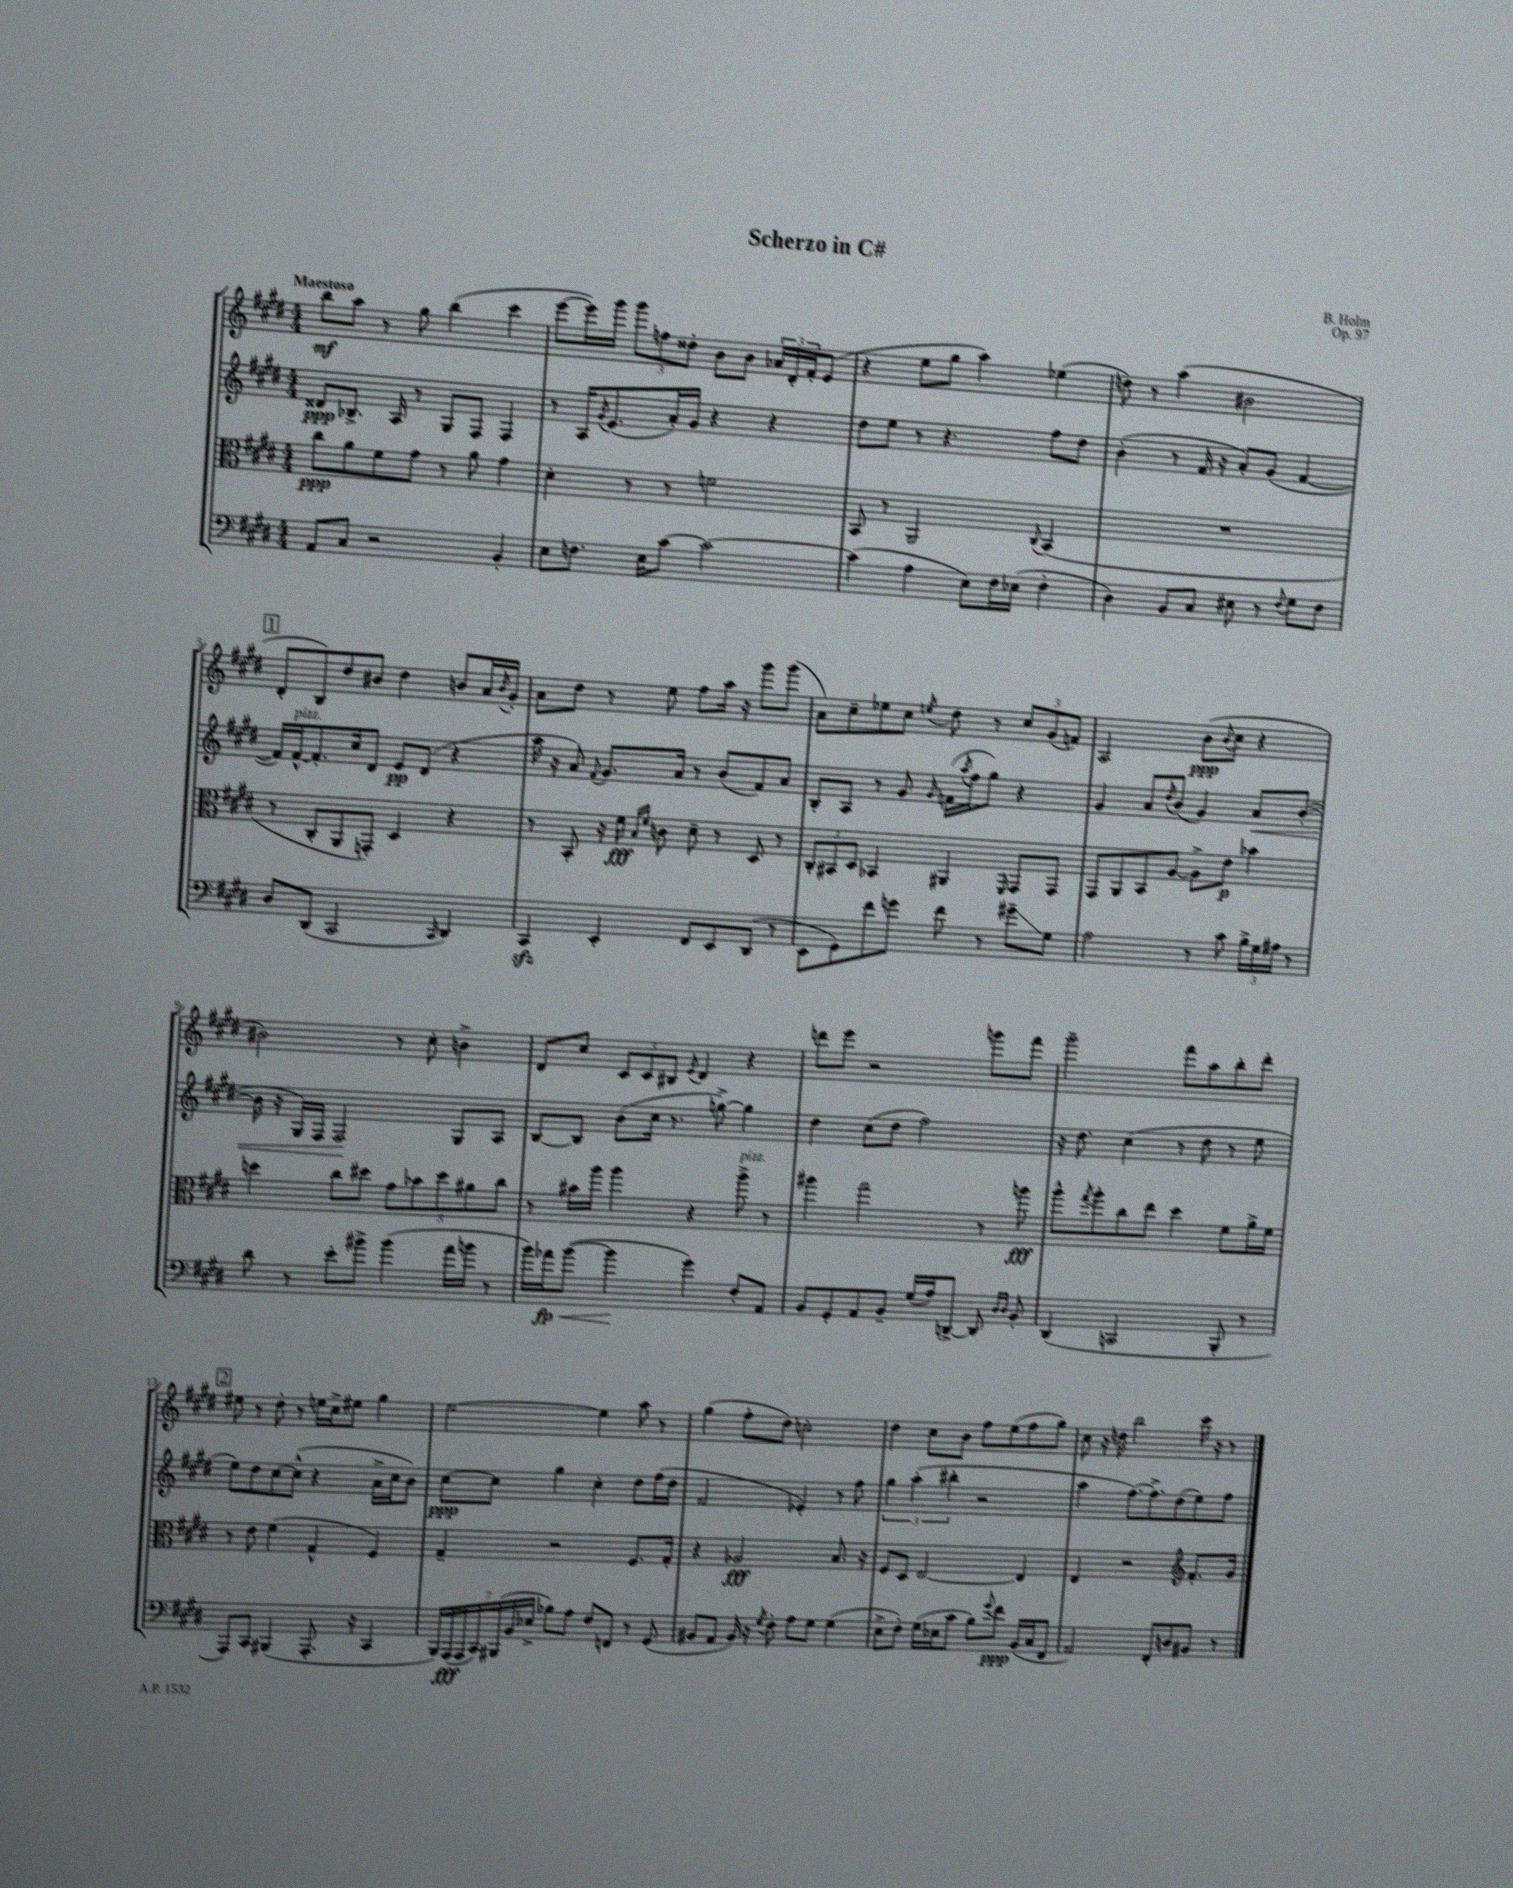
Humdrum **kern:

**kern	**kern	**kern	**kern
*staff4	*staff3	*staff2	*staff1
*clefF4	*clefC3	*clefG2	*clefG2
*k[f#c#g#d#]	*k[f#c#g#d#]	*k[f#c#g#d#]	*k[f#c#g#d#]
*M4/4	*M4/4	*M4/4	*M4/4
8AA	8cc#	8d##	8bb
8C#	8a	8.B-^	8aa
2r	8f#	.	8r
.	.	16A	.
.	8g#	8r	8gg#
.	8r	8G#	(4bb
.	8a	8F#	.
4BB'	4g#	4F#	4ccc#
=	=	=	=
8E	4d#'	8r	[8eee
8.F	.	16A	16eee])
.	.	8qg#	.
.	.	(8.e	16ggg#
.	8r	.	12ggg#
16E	.	.	.
.	.	.	12ff
[8c#	8r	16a')	.
.	.	.	12dd##'
.	.	16g#	.
2c#_	2f	4r	8b
.	.	.	8b
.	.	4r	24a-
.	.	.	24d#'
.	.	.	24f#'
.	.	.	(8e
=	=	=	=
(4c#]	8BB	8dd#	4r
.	8r	8ee	.
4A	2AA	8r	8ee
.	.	4.r	8gg#
8E)	.	.	4aa)
16F#	.	.	.
(16E-	.	.	.
.	8qqC#	.	.
4F#'	(4BB	8ff#	(4ee-
.	.	8dd#	.
=	=	=	=
4D#)	1r	(4b'	8dd)
.	.	.	8r
8BB	.	8r	(4aa
8C#	.	16f#	.
.	.	16r	.
8E#	.	8a')	2b#
8r	.	(8g#	.
8qqF#	.	.	.
8G#	.	[4f#	.
8F#	.	.	.
=	=	=	=
8D#	8r	16f#])	8d#'
.	.	[16f#^^	.
(8DD#	8C#'	8.f#']	8B)
2CC#	8AA	.	8dd#
.	.	16cc#	.
.	8GG')	8d#	8b#
.	4D#	8e	4dd#
.	.	(8d#	.
16qqCC#	.	.	.
4DD#)	4r	4r	8b
.	.	.	16a
.	.	.	8qb
.	.	.	16g#'
=	=	=	=
4CC#	8r	16aa	8a
.	.	16r	.
.	8BB'	8a)	8dd#
.	.	8qqf#	.
4EE'	16r	8.g#	8r
.	16f#	.	.
.	16qqB	.	.
.	16qqf#	.	.
.	8c	.	8ee
.	.	16a	.
8FF#	8d#~	8r	8ff#
8EE	8r	(8b	16aa
.	.	.	16r
(8DD#	8D#	8f#)	8ggg#
8r	8r	8a	(8ggg#
=	=	=	=
8EE	12C#'	8B'	8a)
.	12BB#	.	.
8GG#)	.	8A	8cc#~
.	12D#	.	.
8f#	4BB-	8r	8ee-
8g	.	8g#	8cc#
.	.	16qqg#	8qee
8f#	4AA#	(16f	8dd#
.	.	8qaa	.
.	.	16ff#	.
8r	.	8gg#)	8r
.	16qqFF#	.	.
8g#~	8GG#	4r	12cc#
.	.	.	(12g#
8G#	8GG#	.	.
.	.	.	12f)
=	=	=	=
2A	8GG#	4g#	2A
.	8AA	.	.
.	8BB	8a	.
.	.	8qdd#	.
.	[8A	(8b	.
8r	8A^]	4g#)	(8b
.	.	.	8qqb
8c#	8e	.	8cc#
24B^	4b-	8a	4r
24G#	.	.	.
24A#	.	.	.
8r	.	([8b'	.
=	=	=	=
8d#	4dd	16b]	2b#)
.	.	16r	.
8r	.	16G#)	.
.	.	16F#	.
8e'	8cc#	2F#	.
8b#^	8dd#	.	.
(4b#	10g#	.	8r
.	10b-	.	.
.	.	.	8cc#'
.	10dd#	.	.
16a	.	8G#	4b^
.	10a#	.	.
16b	.	.	.
8r	.	8A	.
.	10cc#	.	.
=	=	=	=
16b)	8r	[8B	8d#
16a-	.	.	.
([8b	16b#	8B]	8cc#
.	16aa	.	.
4b]	4aa	(8b	12c#
.	.	.	12c#
.	.	16cc#	.
.	.	.	12B#
.	.	8.r	.
.	.	.	8qe
4g#)	4r	.	4d#
.	.	[8gg^)	.
8F#'	8aa^	4gg]	4r
8AA	8r	.	.
=	=	=	=
8BB	4aa#	4dd#	8ddd
8GG#'	.	.	8eee
8AA	2gg#	(8cc#	2r
8BB~	.	8dd#	.
(16G#	.	2ff#)	.
16A)	.	.	.
[8DD^	.	.	.
8DD]	8r	.	8ggg
16qqD#	.	.	.
16qqD#	.	.	.
8BB'	8aa	.	8fff#
=	=	=	=
(4DD#	8aa^^	16r	2ggg#~
.	.	8.dd#	.
.	8qgg#	.	.
.	8aa'	.	.
2CC	8cc#	(4cc#	.
.	8ee	.	.
.	4dd#	8r	8fff#
.	.	8dd#	8aa
8BBB'	8f#	8r	8bb'
8r	16a^	8ee	8ddd#'
.	16f#	.	.
=	=	=	=
8AAA)	8r	8ee)	8ee#
8CC#	8e	8dd#	8r
(4BBB#	(4f#	[8cc#	8dd#'
.	.	(8cc#^^]	8r
8.AAA'	4G#^^	4r	16ee
.	.	.	16cc#^
.	.	.	8ee#
16r	.	.	.
4CC#	4F#)	16a^	4gg#
.	.	16cc#	.
.	.	8b)	.
=	=	=	=
28BBB)	4G#~	[8cc#	[2ee
(28AAA	.	.	.
28AAA	.	.	.
28CC#)	.	.	.
.	.	8cc#]	.
(28BBB#	.	.	.
28BB	.	.	.
28E-^	.	.	.
8B-)	2r	4gg#	.
8A	.	.	.
8F#	.	4cc#'	4ee]
8FF	.	.	.
8r	8.F#	8dd#	8aa
(8GG#	.	(16ff#	8r
.	16G#'	16dd#	.
=	=	=	=
8BB#	4r	2f#	(4gg#
8AA	.	.	.
16BB#)	2A-	.	8ff#'
16r	.	.	.
8qG#	.	.	.
8F#'	.	.	8dd#)
8A	.	4e-')	2cc'
8G#	.	.	.
(4G#	8.B	8r	.
.	.	8ff#	.
.	16r	.	.
=	=	=	=
8E^	8F#	6gg#	4dd#
8F#')	8D#	.	.
.	.	(6aa'	.
(16G#	[2E	.	8cc#
16E-	.	.	.
.	.	6bb#'	.
8c#	.	.	8b
8B)	.	2r	8ff#
8qqg#	.	.	.
8f#	.	.	(8ee
(16BB	4E]	.	8ff#
16C#	.	.	.
8FF#	.	.	8gg#)
=	=	=	=
2AA)	4E	4aa	8cc#
.	.	.	16r
.	.	.	16dd
.	2r	[8.ff#)	2bb
.	.	8.ff#^]	.
8FF#'	.	.	.
8D	.	(8dd#	.
*	*clefG2	*	*
8BB#	8.f#'	8ee)	16ccc#
.	.	.	16r
8r	.	8ff#	8r
.	16g#	.	.
==	==	==	==
*-	*-	*-	*-
